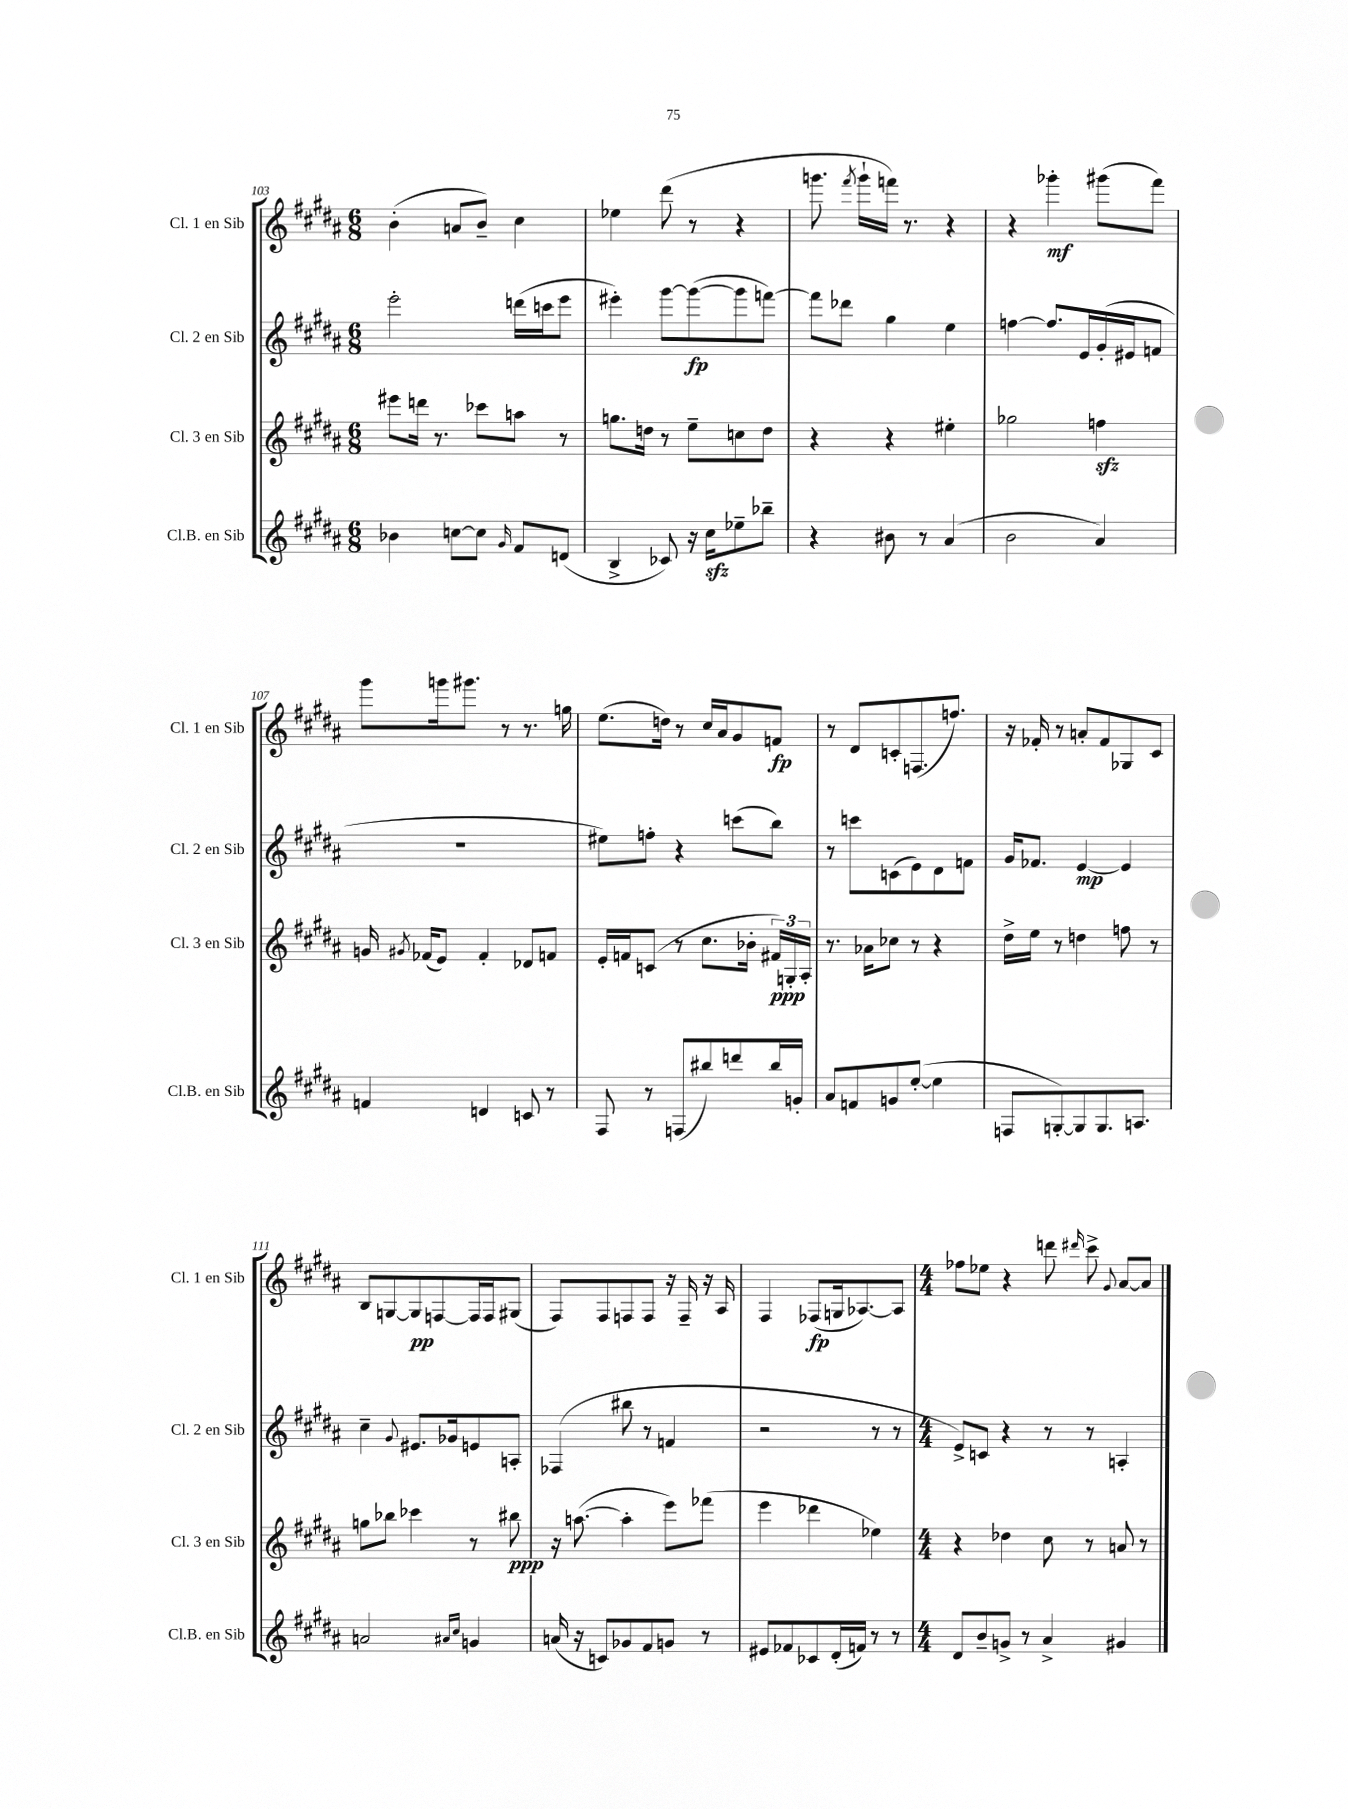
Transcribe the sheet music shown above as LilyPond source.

<<
\new StaffGroup <<
\new Staff = "s0" \with { instrumentName = "Cl. 1 en Sib" shortInstrumentName = "Cl. 1 en Sib" } {
    \clef treble \key b \major \numericTimeSignature \time 6/8
    \autoBeamOff b'4-.( a'8[ b'8]--) cis''4 |
    ees''4 dis'''8( r8 r4 |
    g'''8. \acciaccatura { fis'''8 } g'''16[-! f'''16]) r8. r4 |
    r4 ges'''4-.\mf gis'''8[( fis'''8]) |
    gis'''8[ g'''16 gis'''8.] r8 r8. g''16 |
    e''8.[( d''16]) r8 cis''16[ ais'16 gis'8 f'8]\fp |
    r8 dis'8[ c'8-. f8.( f''8.]) |
    r16 fes'16-. r8 a'8[-. fes'8 ges8 cis'8] |
    b8[ g8~ g8\pp f8~ f16 f16 gis8]( |
    fis8[) fis8 f8 f8] r16 f16-- r16 ais16 |
    fis4 fes8[\fp( g16 aes8.~) aes8] |
    \numericTimeSignature \time 4/4 fes''8[ ees''8] r4 d'''8 \grace { dis'''16 } cis'''8-> \appoggiatura { gis'8 } ais'8[~ ais'8] \bar "|." |
}
\new Staff = "s1" \with { instrumentName = "Cl. 2 en Sib" shortInstrumentName = "Cl. 2 en Sib" } {
    \clef treble \key b \major \numericTimeSignature \time 6/8
    \autoBeamOff e'''2-. d'''16[( c'''16 e'''8] |
    eis'''4-.) gis'''8[~ gis'''8~\fp( gis'''8 f'''8]~) |
    f'''8[ des'''8] gis''4 e''4 |
    f''4~ f''8.[ e'16 gis'16-.( eis'16 f'8] |
    R2. |
    eis''8[) f''8]-. r4 c'''8[( b''8]) |
    r8 c'''8[ c'8( e'8) dis'8 f'8] |
    gis'16[ fes'8.] e'4~\mp e'4 |
    cis''4-- \appoggiatura { gis'8 } eis'8.[ ges'16 e'8 a8]-. |
    fes4( bis''8 r8 f'4 |
    r2 r8 r8 |
    \numericTimeSignature \time 4/4 e'8[->) c'8] r4 r8 r8 a4-. \bar "|." |
}
\new Staff = "s2" \with { instrumentName = "Cl. 3 en Sib" shortInstrumentName = "Cl. 3 en Sib" } {
    \clef treble \key b \major \numericTimeSignature \time 6/8
    \autoBeamOff eis'''8[ d'''16] r8. ces'''8[ a''8] r8 |
    g''8.[ d''16] r8 e''8[-- c''8 d''8] |
    r4 r4 eis''4-. |
    ges''2 f''4\sfz |
    g'16 \acciaccatura { gis'8 } fes'16[( e'8]) fes'4-. des'8[ f'8] |
    e'16[-. f'16 c'8]( r8 cis''8.[ bes'16]-. \tuplet 3/2 { fis'16[\ppp) g16-. ais16]-. } |
    r8. aes'16[ ces''8] r8 r4 |
    dis''16[-> e''16] r8 d''4 f''8 r8 |
    g''8[ bes''8] ces'''4 r8 bis''8\ppp |
    r16 a''8.~( a''4-. e'''8[) fes'''8]( |
    e'''4 des'''4 ees''4) |
    \numericTimeSignature \time 4/4 r4 des''4 cis''8 r8 a'8 r8 \bar "|." |
}
\new Staff = "s3" \with { instrumentName = "Cl.B. en Sib" shortInstrumentName = "Cl.B. en Sib" } {
    \clef treble \key b \major \numericTimeSignature \time 6/8
    \autoBeamOff bes'4 c''8[~ c''8] \grace { gis'16 } fis'8[ d'8]( |
    b4-> ces'8) r16 cis''16[\sfz ees''8-- bes''8]-- |
    r4 bis'8 r8 ais'4( |
    b'2 ais'4) |
    f'4 d'4 c'8 r8 |
    fis8 r8 f8[( bis''8) d'''8 bis''16 g'16]-. |
    ais'8[ f'8 g'8 e''8]~-.( e''4 |
    f8[ g8~-.) g8 g8. a8.] |
    a'2 \grace { ais'16[ cis''16] } g'4 |
    a'16( r16 c'8[) ges'8 fis'8 g'8] r8 |
    eis'8[ fes'8 ces'8 dis'16-.( f'16]) r8 r8 |
    \numericTimeSignature \time 4/4 dis'8[ b'8-- g'8]-> r8 ais'4-> gis'4 \bar "|." |
}
>>
>>
\layout { \context { \Score currentBarNumber = #103 } }
